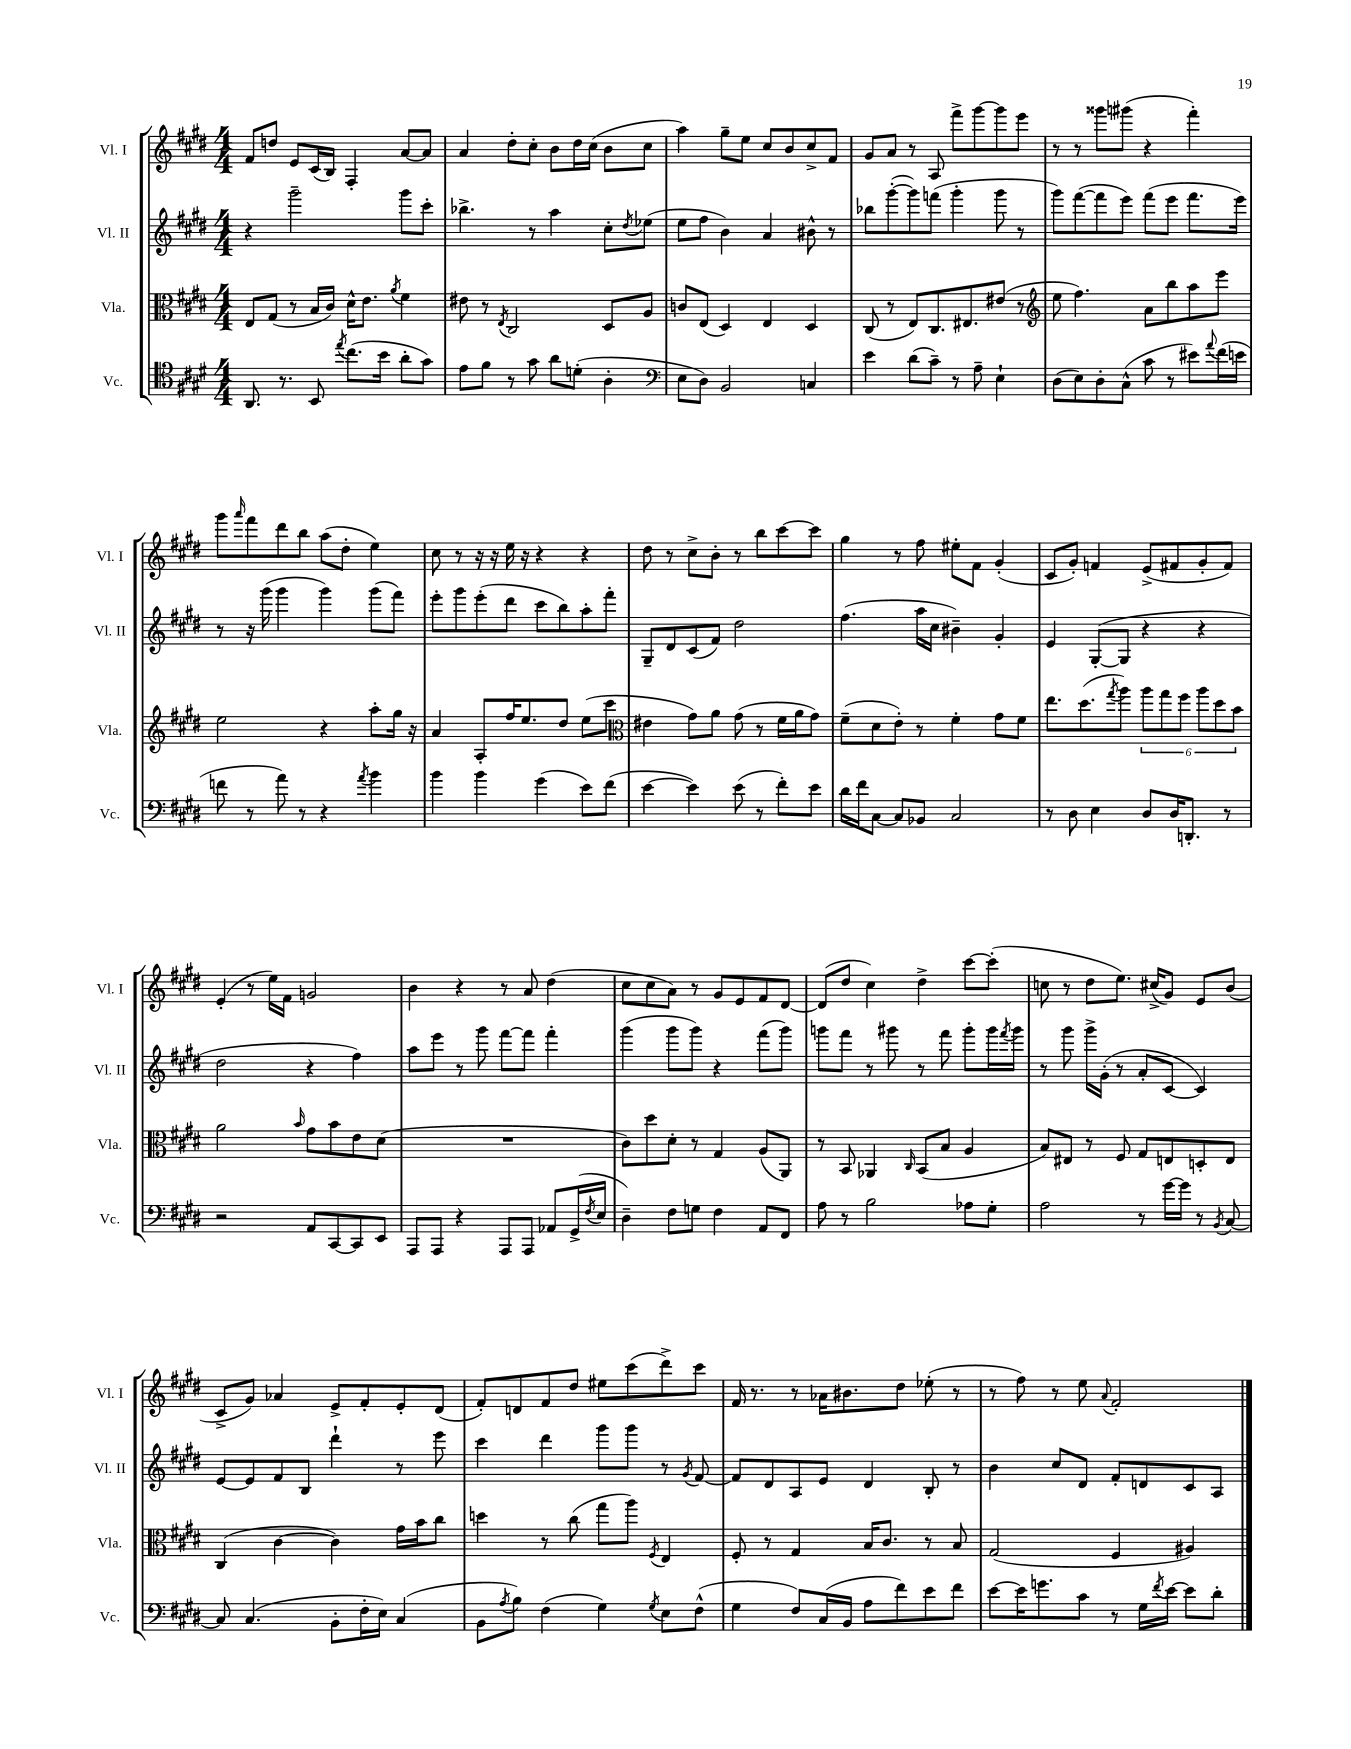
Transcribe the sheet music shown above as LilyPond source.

<<
\new StaffGroup <<
\new Staff = "s0" \with { instrumentName = "Vl. I" shortInstrumentName = "Vl. I" } {
    \clef treble \key e \major \numericTimeSignature \time 4/4
    fis'8 d''8 e'8 cis'16( b16) fis4-. a'8~ a'8 |
    a'4 dis''8-. cis''8-. b'8 dis''16 cis''16( b'8 cis''8 |
    a''4) gis''8-- e''8 cis''8 b'8 cis''8-> fis'8 |
    gis'8 a'8 r8 a8 fis'''8-> gis'''8~ gis'''8 e'''8 |
    r8 r8 gisis'''8 gis'''8( r4 fis'''4-.) |
    gis'''8 \grace { a'''16 } fis'''8 dis'''8 b''8 a''8( dis''8-. e''4) |
    cis''8 r8 r16 r16 e''16 r16 r4 r4 |
    dis''8 r8 cis''8-> b'8-. r8 b''8 cis'''8~ cis'''8 |
    gis''4 r8 fis''8 eis''8-. fis'8 gis'4-.( |
    cis'8 gis'8-.) f'4 e'8->( fis'8 gis'8-. fis'8) |
    e'4-.( r8 e''16) fis'16 g'2 |
    b'4 r4 r8 a'8 dis''4( |
    cis''8 cis''8 a'8) r8 gis'8 e'8 fis'8 dis'8~ |
    dis'8( dis''8 cis''4) dis''4-> cis'''8~ cis'''8-.( |
    c''8 r8 dis''8 e''8.) cis''16->( gis'8) e'8 b'8( |
    cis'8-> gis'8) aes'4 e'8-> fis'8-. e'8-. dis'8( |
    fis'8-.) d'8 fis'8 dis''8 eis''8 cis'''8( dis'''8->) cis'''8 |
    fis'16 r8. r8 aes'16 bis'8. dis''8 ees''8-.( r8 |
    r8 fis''8) r8 e''8 \appoggiatura { a'8 } fis'2-. \bar "|." |
}
\new Staff = "s1" \with { instrumentName = "Vl. II" shortInstrumentName = "Vl. II" } {
    \clef treble \key e \major \numericTimeSignature \time 4/4
    r4 gis'''2-- gis'''8 cis'''8-. |
    bes''4.-> r8 a''4 cis''8-. \acciaccatura { dis''8 } ees''8( |
    e''8 fis''8 b'4) a'4 bis'8-^ r8 |
    bes''8 gis'''8~-.( gis'''8) f'''8( gis'''4-. gis'''8 r8 |
    gis'''8) fis'''8~( fis'''8 e'''8) fis'''8( e'''8 fis'''8. e'''16) |
    r8 r16 gis'''16( gis'''4 gis'''4) gis'''8( fis'''8) |
    e'''8-. gis'''8 e'''8-.( dis'''8 cis'''8 b''8) a''8-. fis'''8-. |
    gis8-- dis'8 cis'8( fis'8) dis''2 |
    fis''4.( a''16 cis''16 bis'4--) gis'4-. |
    e'4 gis8~-.( gis8 r4 r4 |
    dis''2 r4 fis''4) |
    a''8 e'''8 r8 gis'''8 fis'''8~ fis'''8 fis'''4-. |
    gis'''4( gis'''8 gis'''8) r4 fis'''8( gis'''8) |
    g'''8 fis'''8 r8 gis'''8 r8 fis'''8 gis'''8-. gis'''16 \acciaccatura { fis'''8 } gis'''16 |
    r8 gis'''8 gis'''16-> gis'16-.( r8 a'8-. cis'8~ cis'4) |
    e'8~ e'8 fis'8 b8 dis'''4-! r8 e'''8 |
    cis'''4 dis'''4 gis'''8 gis'''8 r8 \acciaccatura { gis'8 } fis'8~ |
    fis'8 dis'8 a8 e'8 dis'4 b8-. r8 |
    b'4 cis''8 dis'8 fis'8-. d'8 cis'8 a8 \bar "|." |
}
\new Staff = "s2" \with { instrumentName = "Vla." shortInstrumentName = "Vla." } {
    \clef alto \key e \major \numericTimeSignature \time 4/4
    e8 gis8( r8 b16 cis'16) dis'16-^ e'8. \acciaccatura { a'8 } fis'4 |
    eis'8 r8 \acciaccatura { e8 } cis2 dis8 a8 |
    c'8 e8( dis4) e4 dis4 |
    cis8( r8 e8) cis8. eis8. eis'8( r8 |
    \clef treble e''8 fis''4.) a'8 b''8 a''8 e'''8 |
    e''2 r4 a''8-. gis''16 r16 |
    a'4 a8-. fis''16 e''8. dis''8 e''8( cis'''8 |
    \clef alto eis'4 gis'8) a'8 gis'8( r8 fis'16 a'16 gis'8) |
    fis'8--( dis'8 e'8-.) r8 fis'4-. gis'8 fis'8 |
    e''8. dis''8.( \acciaccatura { gis''8 } a''8) \tuplet 6/4 { a''8 gis''8 fis''8 a''8 dis''8 b'8 } |
    a'2 \grace { b'16 } gis'8 b'8 e'8 dis'8( |
    R1 |
    cis'8) dis''8 dis'8-. r8 gis4 a8( a,8) |
    r8 b,8 aes,4 \grace { cis16 } b,8( b8 a4 |
    b8) eis8 r8 fis8 gis8 e8 d8-. e8 |
    cis4( cis'4~ cis'4) gis'16 b'16 cis''8 |
    d''4 r8 cis''8( gis''8 a''8) \acciaccatura { fis8 } e4 |
    fis8-. r8 gis4 b16 cis'8. r8 b8 |
    gis2( fis4 ais4) \bar "|." |
}
\new Staff = "s3" \with { instrumentName = "Vc." shortInstrumentName = "Vc." } {
    \clef tenor \key e \major \numericTimeSignature \time 4/4
    a,8. r8. b,8 \acciaccatura { e''8 } cis''8.( b'16 a'8-. gis'8) |
    e'8 fis'8 r8 gis'8 a'8 d'8-.( a4-. |
    \clef bass e8 dis8) b,2 c4 |
    e'4 dis'8( cis'8--) r8 a8-- e4-! |
    dis8( e8) dis8-. cis8-^( cis'8 r8 eis'8) \appoggiatura { a'8 } fis'16( e'16 |
    f'8 r8 a'8) r8 r4 \acciaccatura { a'8 } b'4 |
    b'4 b'4 gis'4( e'8) fis'8( |
    e'4~ e'4) e'8( r8 fis'8-.) e'8 |
    dis'16 fis'16 cis8~ cis8 bes,8 cis2 |
    r8 dis8 e4 dis8 dis16 d,8.-. r8 |
    r2 a,8 cis,8~ cis,8 e,8 |
    a,,8 a,,8 r4 a,,8 a,,8 aes,8 gis,16->( \acciaccatura { fis8 } e16 |
    dis4--) fis8 g8 fis4 a,8 fis,8 |
    a8 r8 b2 aes8 gis8-. |
    a2 r8 gis'16~ gis'16 r8 \acciaccatura { b,8 } cis8~ |
    cis8 cis4.( b,8-. fis16-. e16) cis4( |
    b,8 \acciaccatura { a8 } b8) fis4( gis4) \acciaccatura { gis8 } e8 fis8-^( |
    gis4 fis8) cis16( b,16 a8 fis'8) e'8 fis'8 |
    e'8~ e'16 g'8. cis'8 r8 gis16 \acciaccatura { fis'8 } e'16~ e'8 dis'8-. \bar "|." |
}
>>
>>
\layout { \context { \Score \remove "Bar_number_engraver" } }
